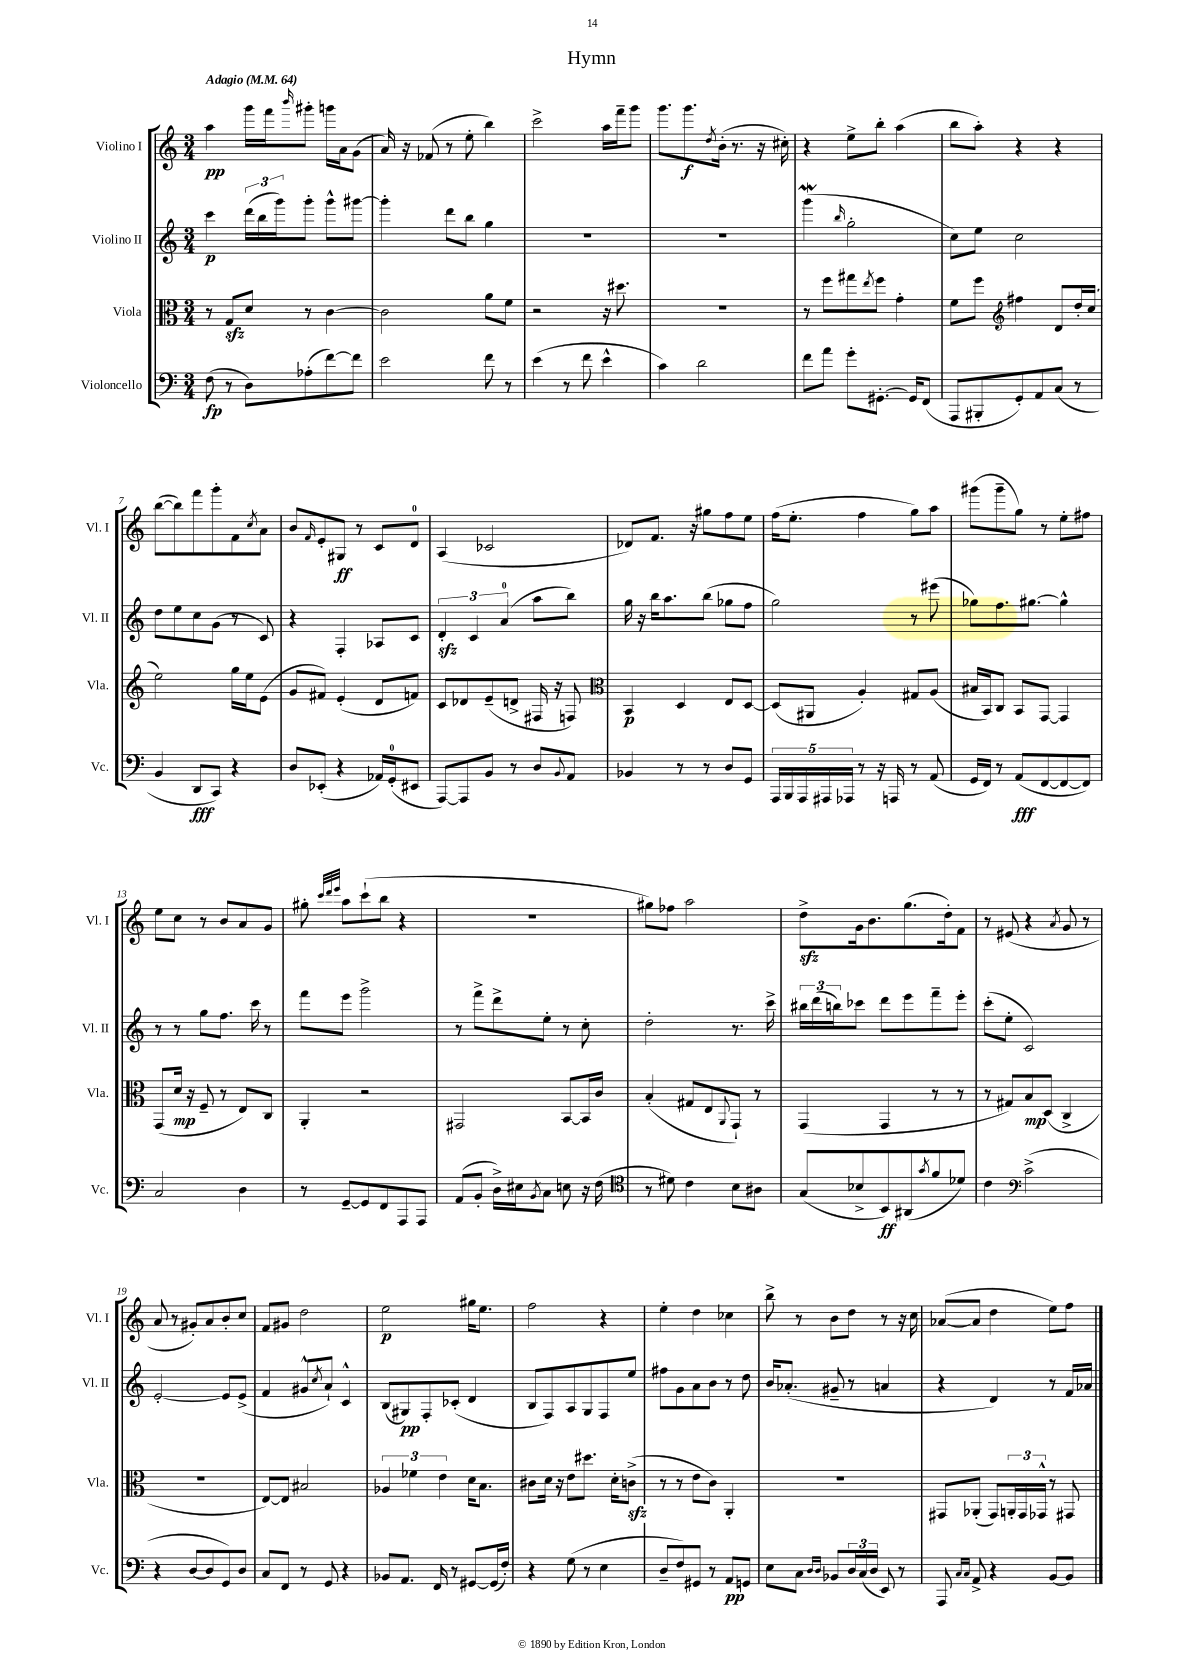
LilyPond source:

\header { title = "Hymn" }
<<
\new StaffGroup <<
\new Staff = "s0" \with { instrumentName = "Violino I" shortInstrumentName = "Vl. I" } {
    \clef treble \key c \major \numericTimeSignature \time 3/4 \tempo "Adagio" 4 = 64
    a''4\pp g'''16 f'''16 \grace { b'''16 } gis'''8-. g'''16 a'16 g'8( |
    a'16) r16 fes'8( r8 e''8-. b''4) |
    c'''2-> a''16 f'''16-- g'''8 |
    g'''8. g'''8.\f \acciaccatura { d''8 } b'16-.( r8. r16 cis''16-.) |
    r4 e''8-> b''8-. a''4( |
    b''8 a''8-.) r4 r4 |
    b''8~( b''8) f'''8 g'''8-. f'8 \acciaccatura { c''8 } a'8 |
    b'8 \grace { f'16 } e'8-. gis8\ff r8 c'8 d'8-0 |
    a4( ces'2 |
    des'8) f'8. r16 gis''8 f''8 e''8 |
    f''16( e''8.-. f''4 g''8) a''8 |
    gis'''8( gis'''8-- g''8) r8 e''8-. fis''8 |
    e''8 c''8 r8 b'8 a'8 g'8 |
    gis''8-. \grace { c'''32 d'''32 e'''32 } a''8 c'''8-!( b''8 r4 |
    R2. |
    gis''8) fes''8 a''2 |
    d''8->\sfz g'16 b'8. g''8.( d''16-.) f'8 |
    r8 eis'8( r4 \acciaccatura { a'8 } g'8 r8 |
    a'8 r8 gis'8-.) a'8 b'8-. c''8 |
    f'8 gis'8 d''2 |
    e''2\p gis''16 e''8. |
    f''2 r4 |
    e''4-. d''4 ces''4 |
    b''8-> r8 b'8 d''8 r8 r16 c''16 |
    aes'8~( aes'8 d''4 e''8) f''8 \bar "|." |
}
\new Staff = "s1" \with { instrumentName = "Violino II" shortInstrumentName = "Vl. II" } {
    \clef treble \key c \major \numericTimeSignature \time 3/4
    c'''4\p \tuplet 3/2 { d'''16( b''16 g'''16) } g'''8-. g'''8-^ gis'''8~ |
    gis'''4-. d'''8 b''8 g''4 |
    R2. |
    R2. |
    g'''4\mordent( \grace { b''16 } g''2-. |
    c''8) e''8 c''2 |
    d''8 e''8 c''8 g'8( r8 c'8) |
    r4 f4-. aes8 c'8 |
    \tuplet 3/2 { d'4-.\sfz c'4 a'4-0( } a''8 b''8) |
    g''16 r16 b''16 a''8. b''8( ges''8 f''8 |
    g''2) r8 eis'''8( |
    ges''8) f''8. gis''8.~ gis''4-^ |
    r8 r8 g''8 f''8. c'''16 r8 |
    f'''8 e'''8 g'''2-> |
    r8 f'''8-> d'''8-> e''8-. r8 c''8-. |
    d''2-. r8. c'''16-> |
    \tuplet 3/2 { bis''16 d'''16( b''16) } ces'''8 d'''8 e'''8 f'''8-- e'''8-. |
    c'''8-.( e''8-. c'2) |
    e'2~-. e'8 e'8->( |
    f'4 gis'8-^ \acciaccatura { c''8 } a'8-!) c'4-^ |
    b8( gis8\pp) f8-. ces'8-.( d'4 |
    b8 f8) a8 g8 f8 e''8 |
    fis''8 g'8 a'8 b'8 r8 d''8 |
    b'16 aes'8.-.( gis'8-- r8 a'4 |
    r4 d'4) r8 f'16 aes'16 \bar "|." |
}
\new Staff = "s2" \with { instrumentName = "Viola" shortInstrumentName = "Vla." } {
    \clef alto \key c \major \numericTimeSignature \time 3/4
    r8 g8\sfz d'8 r8 c'4~ |
    c'2 a'8 f'8 |
    r2 r16 dis''8. |
    R2. |
    r8 f''8 gis''8 \acciaccatura { e''8 } f''8 g'4-. |
    f'8 f''8 \clef treble fis''4 d'8 d''16-. c''16( |
    e''2) g''16 e''16 e'8( |
    g'8 fis'8) e'4-.( d'8 f'8) |
    c'8 des'8 e'8--( d'8-> fis16 r16 f8) |
    \clef alto b,4\p d4 e8 d8~ |
    d8( ais,8 a4-.) gis8 a8( |
    bis16 b,16) c8 b,8 g,8~ g,4 |
    g,8( d'16\mp r16 f8-- r8 e8) c8 |
    a,4-. r2 |
    gis,2 b,8~ b,16 c'16 |
    b4-.( gis8 e8 \appoggiatura { a,8 } g,8-!) r8 |
    g,4( g,4 r8 r8 |
    r8 gis8) b8\mp d8( c4-> |
    R2. |
    e8~) e8 bis2 |
    \tuplet 3/2 { aes4 fes'4 e'4 } d'16 b8. |
    cis'8 d'16 r16 e'8 dis''8. d'16-. c'8->\sfz( |
    r8 r8 e'8 c'8) a,4-. |
    R2. |
    gis,8 aes,8-.( gis,8) \tuplet 3/2 { a,16-. gis,16 ges,16-^ } r8 gis,8 \bar "|." |
}
\new Staff = "s3" \with { instrumentName = "Violoncello" shortInstrumentName = "Vc." } {
    \clef bass \key c \major \numericTimeSignature \time 3/4
    f8\fp( r8 d8) aes8-.( f'8~) f'8 |
    e'2 f'8 r8 |
    e'4( r8 f'8 e'4-^ |
    c'4) d'2 |
    f'8 a'8 g'8-. gis,8.~-. gis,16 f,8( |
    a,,8 bis,,8-. g,8-.) a,8 c8( r8 |
    b,4 d,8\fff c,8) r4 |
    d8 ees,8-.( r4 aes,16) g,16-0-.( eis,8 |
    a,,8~) a,,8 b,8 r8 d8 \appoggiatura { b,8 } a,8 |
    bes,4 r8 r8 d8 g,8 |
    \tuplet 5/4 { a,,16 b,,16 a,,16 ais,,16 aes,,16 } r8 r16 a,,16 r8 a,8( |
    g,16 f,16) r8 a,8\fff( f,8~ f,8~ f,8) |
    c2 d4 |
    r8 g,8~-- g,8 f,8 a,,8 a,,8 |
    a,8( b,8-. d16->) eis16 \acciaccatura { b,8 } c8 e8 r16 f16( |
    \clef tenor r8 dis'8) c'4 b8 ais8 |
    g8( bes8-> b,8\ff) ais,8( \acciaccatura { g'8 } f'8 des'8) |
    c'4 \clef bass c'2->( |
    r4 d8~ d8 g,8) d8 |
    c8 f,8 r8 g,8 r4 |
    bes,8 a,8. f,16 r8 gis,8~ gis,16( f16-.) |
    r4 g8( r8 e4 |
    d8-- f8) gis,8 r8 a,8\pp g,8 |
    e8 c8 \grace { d16 d16 } bes,8 \tuplet 3/2 { d16 c16( d16 } e,8) r8 |
    a,,8 \grace { c16 c16 } a,8-> r4 b,8~ b,8 \bar "|." |
}
>>
>>
